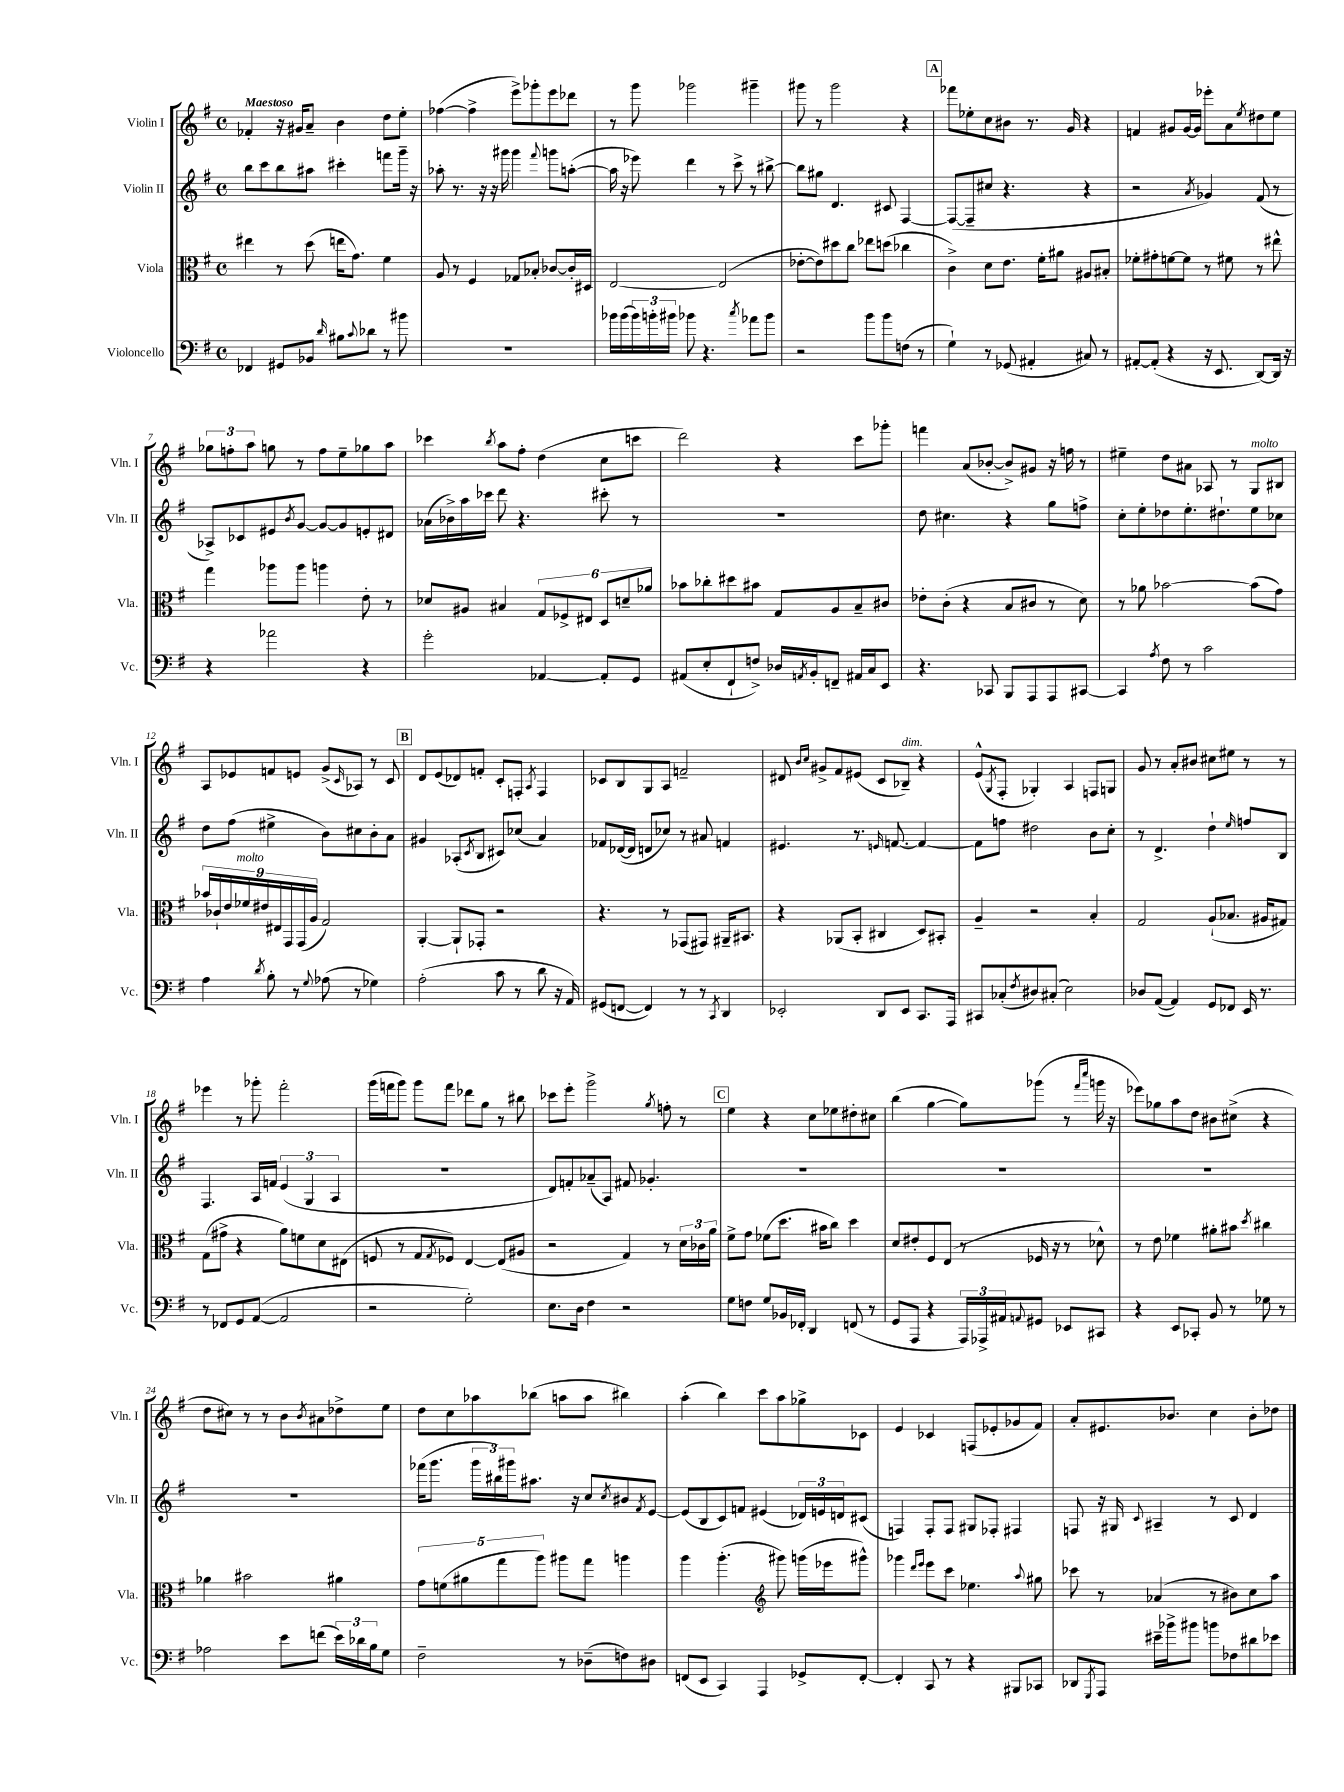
<<
\new StaffGroup <<
\new Staff = "s0" \with { instrumentName = "Violin I" shortInstrumentName = "Vln. I" } {
    \clef treble \key g \major \defaultTimeSignature \time 4/4 \tempo "Maestoso"
    fes'4-. r16 gis'16 a'8-- b'4 d''8 e''8-. |
    fes''4~( fes''4-> e'''8->) ges'''8-. e'''8 des'''8 |
    r8 g'''8 ges'''2 gis'''4-- |
    gis'''8 r8 gis'''2 r4 |
    \mark \markup { \box "A" } fes'''8 ees''8-. c''8 bis'8 r8. g'16 r4 |
    f'4 gis'8 gis'16~ gis'16 ees'''8-. a'8 \acciaccatura { e''8 } dis''8 e''8 |
    \tuplet 3/2 { ges''8 f''8-. a''8 } g''8 r8 f''8 e''8-- ges''8 a''8 |
    ces'''4 \acciaccatura { b''8 } a''8 fis''8-. d''4( c''8 c'''8 |
    d'''2) r4 c'''8 ges'''8-. |
    f'''4 a'8( bes'8~-. bes'8->) gis'8 r16 f''16 r8 |
    eis''4-- d''8 ais'8 aes8 r8 g8^\markup { \italic "molto" } bis8 |
    a8 ees'8 f'8 e'8 g'8->( \grace { c'16 } aes8) r8 c'8 |
    \mark \markup { \box "B" } d'8 e'8( des'8) f'8-. c'8-. f8-. \acciaccatura { a8 } f4 |
    ces'8 b8 g8 a8 f'2-- |
    dis'8 \grace { b'16 c''16 } gis'8-> fis'8 eis'8( c'8 bes8--^\markup { \italic "dim." }) r4 |
    e'8-^( \acciaccatura { g8 } fis8-. ges4-.) a4 f8 g8 |
    g'8 r8 a'8-. bis'8 cis''8 eis''8 r8 r8 |
    ees'''4 r8 ges'''8-. fis'''2-. |
    g'''16( f'''16 g'''8) g'''8 f'''8 des'''8 g''8 r8 bis''8 |
    ces'''8 e'''8-. g'''2-> \acciaccatura { g''8 } f''8-. r8 |
    \mark \markup { \box "C" } e''4 r4 c''8 ees''8 dis''8-. cis''8 |
    b''4( g''4~ g''8) ges'''8( r8 \grace { fis'''16 c''''16 } g'''16 r16 |
    ees'''8) ges''8 a''8 d''8 bis'8 cis''8->( r4 |
    d''8 cis''8) r8 r8 b'8 \acciaccatura { b'8 } ais'8 des''8-> e''8 |
    d''8 c''8 aes''8 bes''8( a''8 a''8 bis''4) |
    a''4-.( b''4) c'''8 a''8 ges''8-> ces'8 |
    e'4 ces'4 f8( ees'8-. ges'8 fis'8) |
    a'8-. eis'8. bes'8. c''4 bes'8-. des''8 \bar "|." |
}
\new Staff = "s1" \with { instrumentName = "Violin II" shortInstrumentName = "Vln. II" } {
    \clef treble \key g \major \defaultTimeSignature \time 4/4
    b''8 c'''8 b''8 ais''8 cis'''4-. f'''8 g'''16-- r16 |
    aes''8-. r8. r16 r16 gis'''16 gis'''4 \appoggiatura { fis'''8 } g'''8 a''8~-.( |
    a''16 r16 ees'''8) d'''4 r8 c'''8-> r8 bis''8~-> |
    bis''8 gis''8 d'4. cis'8 fis4~ |
    \mark \markup { \box "A" } fis8~( fis8-- cis''8 r4. r4 |
    r2 \acciaccatura { a'8 } ges'4) fis'8( r8 |
    aes8->) ces'8 eis'8 \acciaccatura { b'8 } g'8~ g'8~ g'8 e'8-. dis'8 |
    aes'16( bes'16->) a''16 ces'''16 d'''8 r4. cis'''8-. r8 |
    R1 |
    d''8 cis''4. r4 g''8 f''8-> |
    c''8-. e''8-. des''8 e''8.-. dis''8.-! e''8 ces''8 |
    d''8 fis''8( eis''4-> b'8) cis''8 b'8-. a'8 |
    \mark \markup { \box "B" } gis'4 aes8-.( \acciaccatura { c'8 } b8 cis'8) ces''8( a'4) |
    fes'8 des'16~( des'16 d'8 ces''8) r8 ais'8 f'4 |
    eis'4. r8. \grace { e'16 } f'8.~ f'4~ |
    f'8 f''8 dis''2 b'8 c''8-. |
    r8 d'4.-> d''4-! \grace { e''16 } f''8 b8 |
    fis4. a16 f'16 \tuplet 3/2 { e'4( g4 a4 } |
    R1 |
    d'8) f'8-. aes'8--( a8) fis'8 ges'4.-. |
    \mark \markup { \box "C" } R1 |
    R1 |
    R1 |
    R1 |
    fes'''16( g'''8. \tuplet 3/2 { g'''16 bis''16) gis'''16 } ais''8. r16 c''8 \acciaccatura { c''8 } bis'8 \acciaccatura { fis'8 } e'8~ |
    e'8( b8 c'8) f'8 eis'4( \tuplet 3/2 { des'16) e'16 d'16 } cis'8( |
    f4) f8-. f8 gis8 fes8-. fis4 |
    f8 r16 gis16 \appoggiatura { c'8 } ais4-- r8 c'8 d'4 \bar "|." |
}
\new Staff = "s2" \with { instrumentName = "Viola" shortInstrumentName = "Vla." } {
    \clef alto \key g \major \defaultTimeSignature \time 4/4
    eis''4 r8 d''8( e''16 g'8.) fis'4 |
    a8 r8 fis4 ges8 bes8-. ces'8~ ces'16-. dis16 |
    e2~ e2( |
    ees'8~-. ees'8) dis''8 c''8 ees''8 d''8( ces''4 |
    \mark \markup { \box "A" } c'4->) d'8 e'8. fis'16-. ais'8 ais8 bis8-. |
    fes'8-. gis'8-. f'8~ f'8 r8 fis'8 r8 eis''8-^ |
    g''4 aes''8 aes''8 a''4 e'8-. r8 |
    des'8 ais8 bis4 \tuplet 6/4 { g8 fes8-> eis8 d8 d'8-- aes'8 } |
    bes'8 ces''8-. dis''8 bis'8 g8 a8 b8-- cis'8 |
    ees'8-. c'8-.( r4 b8 cis'8 r8 d'8) |
    r8 aes'8 bes'2~ bes'8( g'8) |
    \tuplet 9/8 { bes'16 ces'16-! e'16 fes'16^\markup { \italic "molto" } eis'16 eis16 g,16 g,16( a16 } g2) |
    \mark \markup { \box "B" } a,4~-. a,8-! ges,8-. r2 |
    r4. r8 ges,8( gis,8) ais,16-- bis,8. |
    r4 aes,8( b,8-. cis4 d8) bis,8-. |
    a4-- r2 b4-. |
    g2 a8-!( bes8. ais16 gis8) |
    g8( gis'8-> r4 a'8) f'8 d'8 eis8( |
    f8 r8 g8 \acciaccatura { g8 } fes8) e4~ e8( ais8 |
    r2 g4) r8 \tuplet 3/2 { d'16 ces'16 a'16 } |
    \mark \markup { \box "C" } fis'8-> g'8 fes'8( d''8. bis'16 c''8) d''4 |
    d'8 eis'8-. fis8 e8( r8 fes16 r16 r8 des'8-^) |
    r8 e'8 fes'4 ais'8-. bis'8 \acciaccatura { d''8 } cis''4 |
    aes'4 bis'2 ais'4 |
    \tuplet 5/4 { g'8 f'8( ais'8 g''8 a''8) } ais''8 g''8 a''4 |
    a''4 a''4.-.( \clef treble gis'''8) g'''16( ees'''16 gis'''8-^) |
    ges'''4 \grace { d'''16 e'''16 } e'''8 c'''8 ees''4. \appoggiatura { a''8 } gis''8 |
    ces'''8 r8 aes'4( r8 bis'8) c''8 a''8 \bar "|." |
}
\new Staff = "s3" \with { instrumentName = "Violoncello" shortInstrumentName = "Vc." } {
    \clef bass \key g \major \defaultTimeSignature \time 4/4
    fes,4 gis,8 bes,8 \grace { d'16 } bis8 \appoggiatura { c'8 } des'8 r8 bis'8 |
    R1 |
    bes'16 bes'16( \tuplet 3/2 { bes'16) b'16-. bis'16 } bes'8 r4. \acciaccatura { c''8 } aes'8 bes'8 |
    r2 b'8 b'8 f8( r8 |
    \mark \markup { \box "A" } g4-!) r8 ges,8( ais,4-. cis8) r8 |
    ais,8~-. ais,8-.( r4 r16 e,8. d,8~) d,16 r16 |
    r4 aes'2 r4 |
    g'2-. aes,4~ aes,8-. g,8 |
    ais,8( e8-. fis,8-! f8->) des16 \acciaccatura { a,8 } b,16-. f,8-- ais,16 c16 e,8 |
    r4. ces,8 b,,8 a,,8 a,,8 cis,8~ |
    cis,4 \acciaccatura { a8 } fis8 r8 c'2 |
    a4 \acciaccatura { d'8 } b8-. r8 \appoggiatura { g8 } aes8( r8 ges4) |
    \mark \markup { \box "B" } a2-.( c'8 r8 d'8 r16 a,16) |
    gis,8( f,8~ f,4) r8 r8 \acciaccatura { c,8 } d,4 |
    ees,2-. d,8 ees,8 c,8. a,,16 |
    cis,8 ces8-.( \acciaccatura { fis8 } dis8) cis8-.( e2) |
    des8 a,8~( a,4) g,8 fes,8 e,16 r8. |
    r8 fes,8 g,8 a,8~( a,2 |
    r2 g2-.) |
    e8. d16 fis4 r2 |
    \mark \markup { \box "C" } g8 f8 g8 bes,16 fes,16-. d,4 f,8( r8 |
    g,8 a,,8 r4 \tuplet 3/2 { a,,16) aes,,16-> ais,16 } \appoggiatura { a,8 } gis,8 ees,8 cis,8 |
    r4 e,8 ces,8-. b,8 r8 ges8 r8 |
    aes2 e'8 f'8( \tuplet 3/2 { e'16) des'16 b16 } g8 |
    fis2-- r8 des8--( f8) dis8 |
    f,8( e,8 c,4) a,,4 ges,8-> f,8~-. |
    f,4-. c,8 r8 r4 bis,,8 ces,8 |
    des,8 \acciaccatura { g,,8 } a,,8 eis'16-- bes'16-> bis'8 b'8 fes8 dis'8 ees'8 \bar "|." |
}
>>
>>
